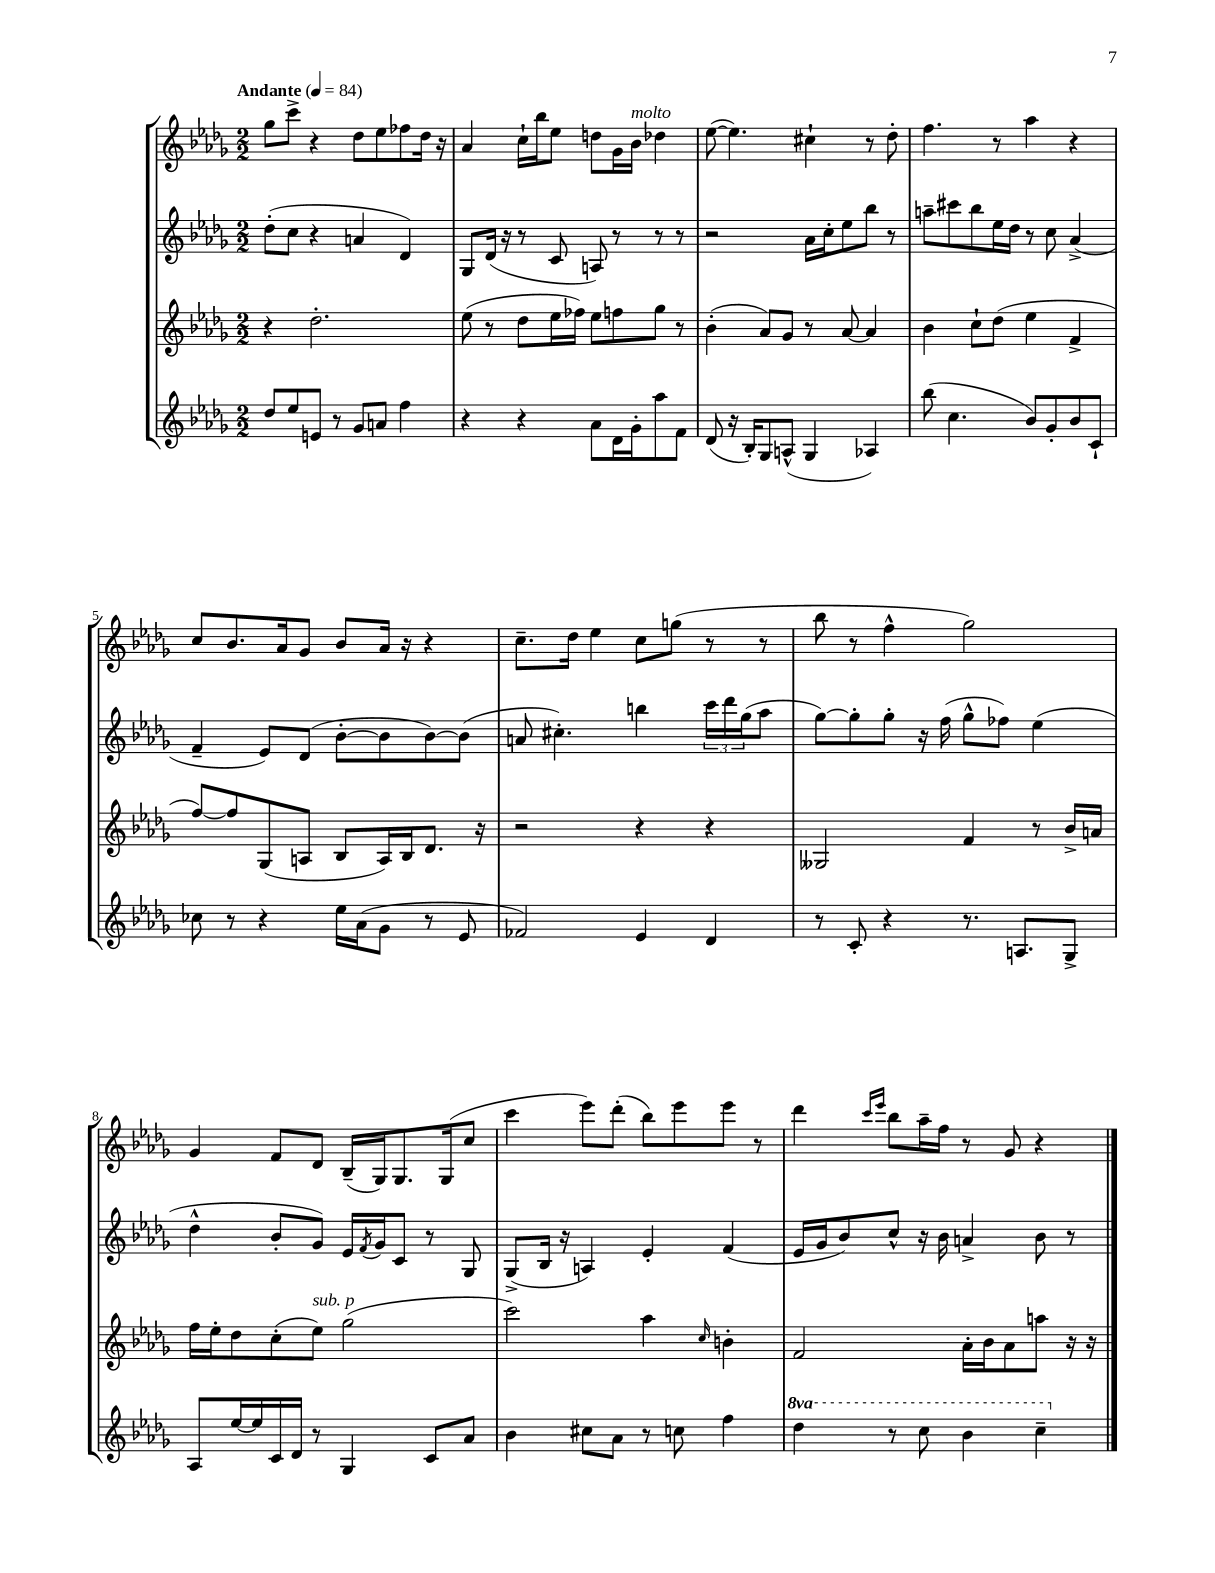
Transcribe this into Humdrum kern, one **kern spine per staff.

**kern	**kern	**kern	**kern
*staff4	*staff3	*staff2	*staff1
*clefG2	*clefG2	*clefG2	*clefG2
*k[b-e-a-d-g-]	*k[b-e-a-d-g-]	*k[b-e-a-d-g-]	*k[b-e-a-d-g-]
*M2/2	*M2/2	*M2/2	*M2/2
*MM84	*MM84	*MM84	*MM84
8dd-	4r	(8dd-'	8gg-
8ee-	.	8cc	8ccc^
8e	2.dd-'	4r	4r
8r	.	.	.
8g-	.	4a	8dd-
8a	.	.	8ee-
4ff	.	4d-)	8ff-
.	.	.	16dd-
.	.	.	16r
=	=	=	=
4r	(8ee-	8G-	4a-
.	8r	(16d-	.
.	.	16r	.
4r	8dd-	8r	16cc`
.	.	.	16bb-
.	16ee-	8c	8ee-
.	16ff-)	.	.
8a-	8ee-	8A)	8dd
16d-	8ff	8r	16g-
16g-'	.	.	16b-
8aa-	8gg-	8r	4dd-
8f	8r	8r	.
=	=	=	=
(8d-	(4b-'	2r	([8ee-
16r	.	.	4.ee-])
16B-')	.	.	.
8G-	8a-)	.	.
(8A^^	8g-	.	.
4G-	8r	16a-	4cc#`
.	.	16cc'	.
.	[8a-	8ee-	.
4A-)	4a-]	8bb-	8r
.	.	8r	8dd-'
=	=	=	=
(8bb-	4b-	8aa~	4.ff
4.cc	.	8ccc#	.
.	8cc`	8bb-	.
.	(8dd-	16ee-	8r
.	.	16dd-	.
8b-)	4ee-	8r	4aa-
8g-'	.	8cc	.
8b-	4f^	(4a-^	4r
8c`	.	.	.
=	=	=	=
8cc-	[8ff)	4f~	8cc
8r	8ff]	.	8.b-
4r	(8G-	8e-)	.
.	.	.	16a-
.	8A	(8d-	8g-
16ee-	8B-	[8b-'	8b-
(16a-	.	.	.
8g-	16A)	8b-]	16a-
.	16B-	.	16r
8r	8.d-	[8b-)	4r
8e-	.	(8b-]	.
.	16r	.	.
=	=	=	=
2f-)	2r	8a	8.cc~
.	.	4.cc#')	.
.	.	.	16dd-
.	.	.	4ee-
4e-	4r	4bb	8cc
.	.	.	(8gg
4d-	4r	24ccc	8r
.	.	24ddd-	.
.	.	(24gg-	.
.	.	8aa-	8r
=	=	=	=
8r	2G--	[8gg-)	8bb-
8c'	.	8gg-']	8r
4r	.	8gg-'	4ff^^
.	.	16r	.
.	.	(16ff	.
8.r	4f	8gg-^^	2gg-)
.	.	8ff-)	.
8.A	.	.	.
.	8r	(4ee-	.
8G-^	16b-^	.	.
.	16a	.	.
=	=	=	=
8A-	16ff	4dd-^^	4g-
.	16ee-'	.	.
[16ee-	8dd-	.	.
16ee-]	.	.	.
16c	(8cc'	8b-'	8f
16d-	.	.	.
8r	8ee-)	8g-)	8d-
4G-	(2gg-	16e-	(16B-~
.	.	8qf	.
.	.	16g-	16G-)
.	.	8c	8.G-
8c	.	8r	.
.	.	.	(16G-
8a-	.	8G-	8cc
=	=	=	=
4b-	2ccc)	(8G-^	4ccc
.	.	16B-	.
.	.	16r	.
8cc#	.	4A)	8eee-)
8a-	.	.	(8ddd-'
8r	4aa-	4e-'	8bb-)
8cc	.	.	8eee-
.	16qqcc	.	.
4ff	4b'	(4f	8eee-
.	.	.	8r
=	=	=	=
4ddd-	2f	16e-	4ddd-
.	.	16g-	.
.	.	8b-)	.
.	.	.	16qqccc
.	.	.	16qqeee-
8r	.	8cc^^	8bb-
8ccc	.	16r	16aa-~
.	.	16b-	16ff
4bb-	16a-'	4a^	8r
.	16b-	.	.
.	8a-	.	8g-
4ccc~	8aa	8b-	4r
.	16r	8r	.
.	16r	.	.
==	==	==	==
*-	*-	*-	*-
